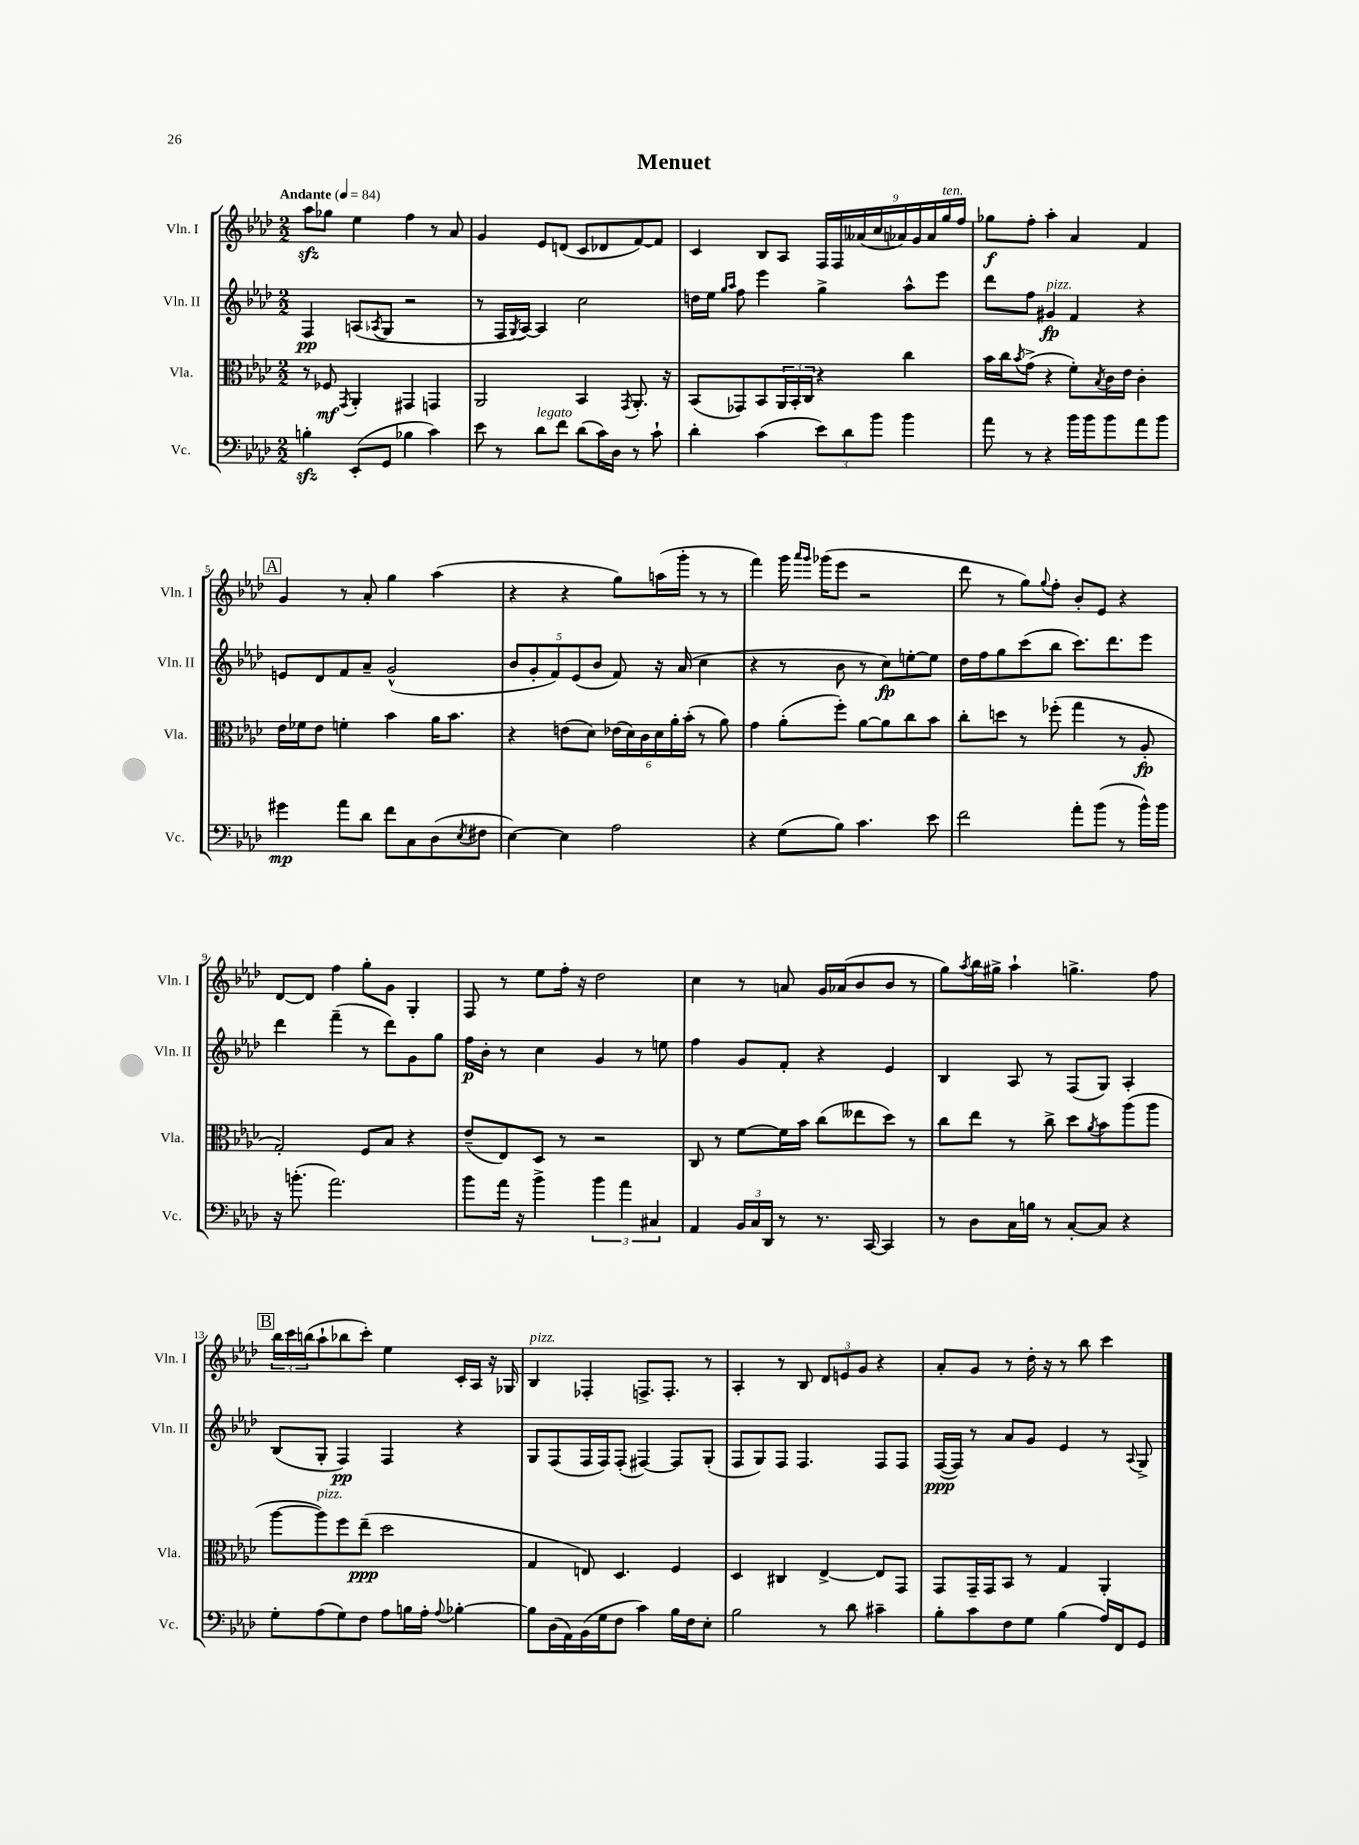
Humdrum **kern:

**kern	**kern	**kern	**kern
*staff4	*staff3	*staff2	*staff1
*clefF4	*clefC3	*clefG2	*clefG2
*k[b-e-a-d-]	*k[b-e-a-d-]	*k[b-e-a-d-]	*k[b-e-a-d-]
*M2/2	*M2/2	*M2/2	*M2/2
*MM84	*MM84	*MM84	*MM84
4B'	8r	4F	8aa-
.	8F-	.	8gg-
.	8qGG	.	.
(8EE-'	4AA-'	(8A	4ee-
.	.	8qA-	.
8GG	.	8G	.
4B-	4GG#	2r	4ff
4c)	4GG	.	8r
.	.	.	8a-
=	=	=	=
8e-	2AA-	8r	4g
8r	.	16F	.
.	.	8qG	.
.	.	[16A-)	.
8d-	.	4A-]	8e-
8f	.	.	(8d
(8d-	4BB-	2cc	8c
16c)	.	.	8d-
16D-	.	.	.
.	8qGG	.	.
8r	8.AA-'	.	[8f)
8c`	.	.	8f]
.	16r	.	.
=	=	=	=
4d-'	(8BB-	16dd	4c
.	.	16ee-	.
.	.	16qqgg	.
.	.	16qqaa-	.
.	8GG-)	8ff	.
(4c	8BB-	4eee-	8B-
.	24AA-	.	8A-
.	24BB-'	.	.
.	24C	.	.
12e-)	4r	4gg^	18F
.	.	.	18F
12d-	.	.	.
.	.	.	(18a--
12b-	.	.	18cc
.	.	.	18a-)
4b-	4cc	8aa-^^	.
.	.	.	18g
.	.	.	18a-
.	.	8eee-	.
.	.	.	18gg
.	.	.	18ff
=	=	=	=
8a-	16b-	8ddd-	8gg-
.	16cc	.	.
.	8qb-	.	.
8r	(8g^	8ff	8ff'
4r	4r	4g#	4aa-'
16b-	8f')	4f	4a-
16b-	.	.	.
.	8qB-	.	.
8b-	16c	.	.
.	16e-	.	.
8a-	4c'	4r	4f
8b-	.	.	.
=	=	=	=
4g#	16e-	8e	4g
.	16f-	.	.
.	8e-	8d-	.
8a-	4f'	8f	8r
8d-	.	8a-~	8a-'
8f	4b-	(2g^^	4gg
8C	.	.	.
(8D-	16a-	.	(4aa-
.	8.b-	.	.
8qE-	.	.	.
8F#	.	.	.
=	=	=	=
[4E-)	4r	10b-	4r
.	.	10g'	.
.	.	10f)	.
4E-]	(8e	.	4r
.	.	(10e-	.
.	8d-)	.	.
.	.	10b-	.
2A-	(24e-	8f)	8gg)
.	24d-)	.	.
.	24c	.	.
.	24d-	16r	(16aa
.	24a-'	.	.
.	.	(16a-	16ggg'
.	(24b-'	.	.
.	8r	4cc	8r
.	8a-)	.	8r
=	=	=	=
4r	4g	4r	4fff)
(8G	(8a-'	8r	16ggg
.	.	.	16qqaaa-
.	.	.	16qqggg
.	.	.	(16ggg-
8B-)	8ff')	8b-	8eee-
4.c	[8a-	8r	2r
.	8a-]	8cc)	.
.	8cc	[8ee'	.
8e-	8b-	8ee]	.
=	=	=	=
2f	8cc'	16dd-	8ddd-
.	.	16ff	.
.	8dd	8gg	8r
.	8r	(8ccc	8gg)
.	.	.	8qqgg
.	(8ff-'	8bb-	8ff'
8a-'	4gg	8.ccc)	8b-'
(8b-	.	.	8e-
.	.	8.ddd-	.
8r	8r	.	4r
16b-^^)	8A-'	8eee-	.
16b-	.	.	.
=	=	=	=
16r	2G')	4ddd-	[8d-
(8.b'	.	.	.
.	.	.	8d-]
2.a-)	.	(4fff~	4ff
.	8F	8r	8gg'
.	8B-	8ddd-)	8g
.	4r	8g	4G'
.	.	8gg	.
=	=	=	=
8b-	(8e-~	16ff	8F
.	.	16b-'	.
16a-	8E-)	8r	8r
16r	.	.	.
4b-^	8D-	4cc	8ee-
.	8r	.	16ff'
.	.	.	16r
6b-	2r	4g	2dd-
6a-	.	.	.
.	.	8r	.
6C#	.	.	.
.	.	8ee	.
=	=	=	=
4AA-	8C	4ff	4cc
.	8r	.	.
24BB-	[8f	8g	8r
24C	.	.	.
24DD-	.	.	.
8r	16f]	8f'	8a
.	16b-	.	.
8.r	(8cc	4r	16g
.	.	.	(16a-
.	8ee--	.	8b-
[16CC	.	.	.
4CC]	8dd-)	4e-	8b-
.	8r	.	8r
=	=	=	=
8r	8cc	4B-	8gg)
.	.	.	8qaa-
8D-	8ee-	.	16bb-
.	.	.	16gg#^
16C	8r	8A-	4aa-`
16B	.	.	.
8r	8cc^	8r	.
[8C'	8dd-	(8F	4.gg^
.	8qa-	.	.
8C]	8b-	8G)	.
4r	(8aa-	4A-'	.
.	8aa-	.	8ff
=	=	=	=
8G'	[8aa-	(8B-	24bb-
.	.	.	24ccc
.	.	.	(24bb
(8A-	8aa-])	8G'	8aa-`
8G)	8ff	4F)	8bb-
8F	(8ee-~	.	8ccc')
8A-	2dd-	4F	4ee-
16B	.	.	.
16A-'	.	.	.
8qqA-	.	.	.
[4B-'	.	4r	16c'
.	.	.	16A-
.	.	.	16r
.	.	.	16G-
=	=	=	=
8B-]	4G	8G	4B-
(16D-	.	(8F	.
16AA-)	.	.	.
(16BB-	8E)	16F	4F-'
16G	.	16F)	.
8F	4.D-	(8F'	.
4c)	.	[4F#)	8.F^
.	.	.	8.F'
16B-	4F	8F#]	.
16F	.	.	.
8E-'	.	(8G'	8r
=	=	=	=
2B-	4D-	8F	4A-'
.	.	8G)	.
.	4C#	8F	8r
.	.	4.F	8B-
8r	[4E-^	.	12d-
.	.	.	12e
8d-	.	.	.
.	.	.	12g
4c#~	8E-]	8F	4r
.	8GG	8F	.
=	=	=	=
8B-'	8GG	([16F	8a-'
.	.	16F])	.
8c	16GG~	8r	8g
.	16GG	.	.
8F	8BB-	8a-	8r
8G	8r	8g	16dd-'
.	.	.	16r
(4B-	4G	4e-	8r
.	.	.	8bb-
16A-)	4AA-'	8r	4ccc
16FF	.	.	.
.	.	8qqA-	.
8GG	.	8G^	.
==	==	==	==
*-	*-	*-	*-
